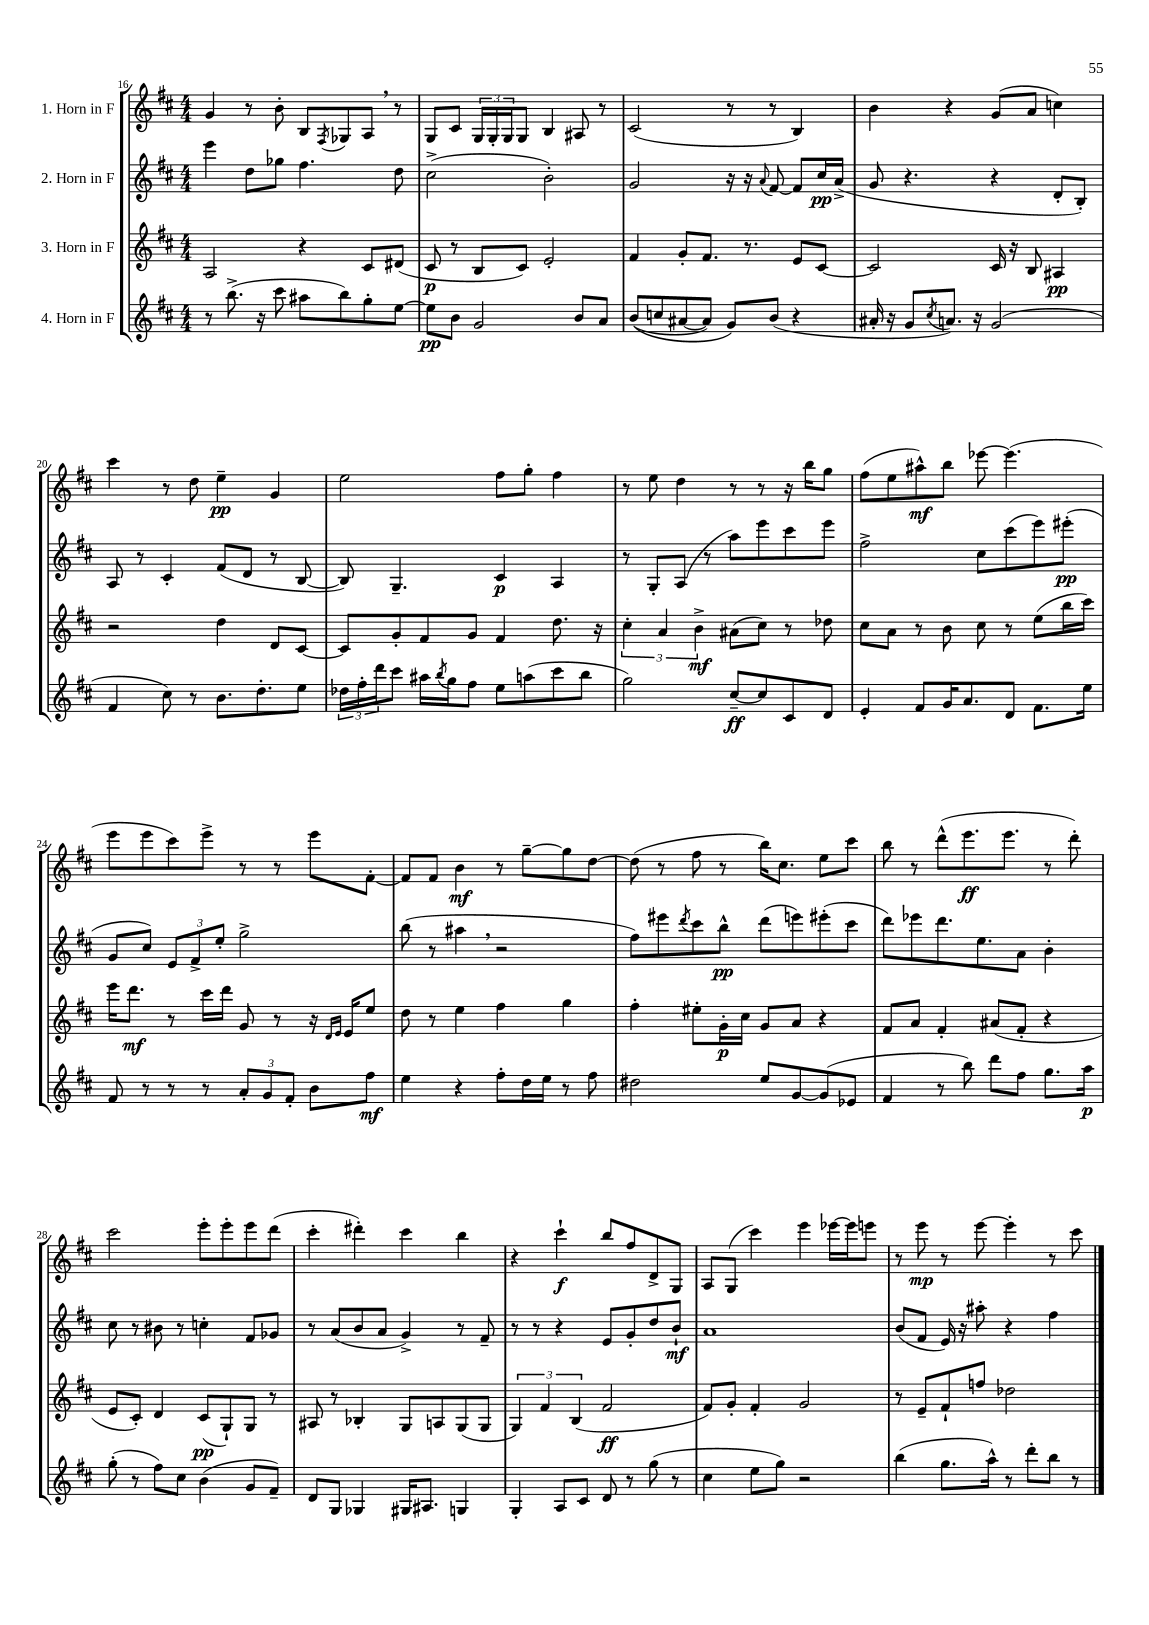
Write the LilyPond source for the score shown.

<<
\new StaffGroup <<
\new Staff = "s0" \with { instrumentName = "1. Horn in F" } {
    \clef treble \key d \major \numericTimeSignature \time 4/4
    g'4 r8 b'8-. b8 \acciaccatura { fis8 } ges8 a8 \breathe r8 |
    g8 cis'8 \tuplet 3/2 { g16 g16-. g16 } g8 b4 ais8 r8 |
    cis'2( r8 r8 b4) |
    b'4 r4 g'8( a'8 c''4) |
    cis'''4 r8 d''8 e''4--\pp g'4 |
    e''2 fis''8 g''8-. fis''4 |
    r8 e''8 d''4 r8 r8 r16 b''16 g''8 |
    fis''8( e''8 ais''8-^\mf) b''8 ees'''8~ ees'''4.( |
    e'''8 e'''8 cis'''8) e'''8-> r8 r8 e'''8 fis'8~-. |
    fis'8 fis'8 b'4\mf r8 g''8~-- g''8 d''8~ |
    d''8( r8 fis''8 r8 b''16) cis''8. e''8 cis'''8 |
    b''8 r8 d'''8-^( e'''8.\ff e'''8. r8 d'''8-.) |
    cis'''2 e'''8-. e'''8-. e'''8 d'''8( |
    cis'''4-. dis'''4-.) cis'''4 b''4 |
    r4 cis'''4-!\f b''8 fis''8 d'8-> g8 |
    a8 g8( cis'''4) e'''4 ees'''16~ ees'''16 e'''8 |
    r8 e'''8\mp r8 e'''8~ e'''4-. r8 cis'''8 \bar "|." |
}
\new Staff = "s1" \with { instrumentName = "2. Horn in F" } {
    \clef treble \key d \major \numericTimeSignature \time 4/4
    e'''4 d''8 ges''8 fis''4. d''8 |
    cis''2->( b'2-.) |
    g'2 r16 r16 \appoggiatura { a'8 } fis'8~ fis'8 cis''16\pp a'16->( |
    g'8 r4. r4 d'8-. b8-.) |
    a8 r8 cis'4-. fis'8( d'8 r8 b8~ |
    b8) g4.-- cis'4\p a4 |
    r8 g8-. a8( r8 a''8) e'''8 cis'''8 e'''8 |
    fis''2-> cis''8 cis'''8( e'''8) eis'''8-.\pp( |
    g'8 cis''8) \tuplet 3/2 { e'8 fis'8-> e''8-. } g''2-> |
    b''8( r8 ais''4 \breathe r2 |
    fis''8) eis'''8 \acciaccatura { d'''8 } cis'''8 b''8-^\pp d'''8( e'''8) eis'''8-.( cis'''8 |
    d'''8) ees'''8 d'''8. e''8. a'8 b'4-. |
    cis''8 r8 bis'8 r8 c''4-. fis'8 ges'8 |
    r8 a'8( b'8 a'8 g'4->) r8 fis'8-- |
    r8 r8 r4 e'8 g'8-. d''8 b'8-!\mf |
    a'1 |
    b'8( fis'8 e'16) r16 ais''8-. r4 fis''4 \bar "|." |
}
\new Staff = "s2" \with { instrumentName = "3. Horn in F" } {
    \clef treble \key d \major \numericTimeSignature \time 4/4
    a2 r4 cis'8 dis'8( |
    cis'8\p r8 b8 cis'8) e'2-. |
    fis'4 g'8-. fis'8. r8. e'8 cis'8~ |
    cis'2 cis'16 r16 b8 ais4\pp |
    r2 d''4 d'8 cis'8~ |
    cis'8 g'8-. fis'8 g'8 fis'4 d''8. r16 |
    \tuplet 3/2 { cis''4-. a'4 b'4->\mf } ais'8( cis''8) r8 des''8 |
    cis''8 a'8 r8 b'8 cis''8 r8 e''8( b''16 cis'''16) |
    e'''16 d'''8.\mf r8 cis'''16 d'''16 g'8 r8 r16 \grace { d'16 e'16 } e'16 e''8 |
    d''8 r8 e''4 fis''4 g''4 |
    fis''4-. eis''8-. g'16-.\p cis''16 g'8 a'8 r4 |
    fis'8 a'8 fis'4-. ais'8( fis'8-. r4 |
    e'8 cis'8-.) d'4 cis'8\pp( g8-!) g8 r8 |
    ais8 r8 bes4-. g8 a8 g8( g8 |
    \tuplet 3/2 { g4) fis'4 b4( } fis'2\ff |
    fis'8) g'8-. fis'4-. g'2 |
    r8 e'8-- fis'8-! f''8 des''2 \bar "|." |
}
\new Staff = "s3" \with { instrumentName = "4. Horn in F" } {
    \clef treble \key d \major \numericTimeSignature \time 4/4
    r8 b''8.->( r16 cis'''8 ais''8 b''8) g''8-. e''8~ |
    e''8\pp b'8 g'2 b'8 a'8 |
    b'8(\( c''8 ais'8~ ais'8) g'8\) b'8( r4 |
    ais'16-. r16 g'8 \acciaccatura { cis''8 } a'8.) r16 g'2( |
    fis'4 cis''8) r8 b'8. d''8.-. e''8 |
    \tuplet 3/2 { des''16 fis''16-. d'''16 } cis'''8 ais''16 \acciaccatura { b''8 } g''16 fis''8 e''8 a''8( cis'''8 b''8 |
    g''2) cis''8~--\ff cis''8 cis'8 d'8 |
    e'4-. fis'8 g'16 a'8. d'8 fis'8. e''16 |
    fis'8 r8 r8 r8 \tuplet 3/2 { a'8-. g'8 fis'8-. } b'8 fis''8\mf |
    e''4 r4 fis''8-. d''16 e''16 r8 fis''8 |
    dis''2 e''8 g'8~ g'8( ees'8 |
    fis'4 r8 b''8) d'''8 fis''8 g''8. a''16\p |
    g''8-.( r8 fis''8) cis''8 b'4( g'8 fis'8--) |
    d'8 g8 ges4 gis16 ais8. g4 |
    g4-. a8 cis'8 d'8 r8 g''8( r8 |
    cis''4 e''8 g''8) r2 |
    b''4( g''8. a''16-^) r8 d'''8-. b''8 r8 \bar "|." |
}
>>
>>
\layout { \context { \Score currentBarNumber = #16 } }
